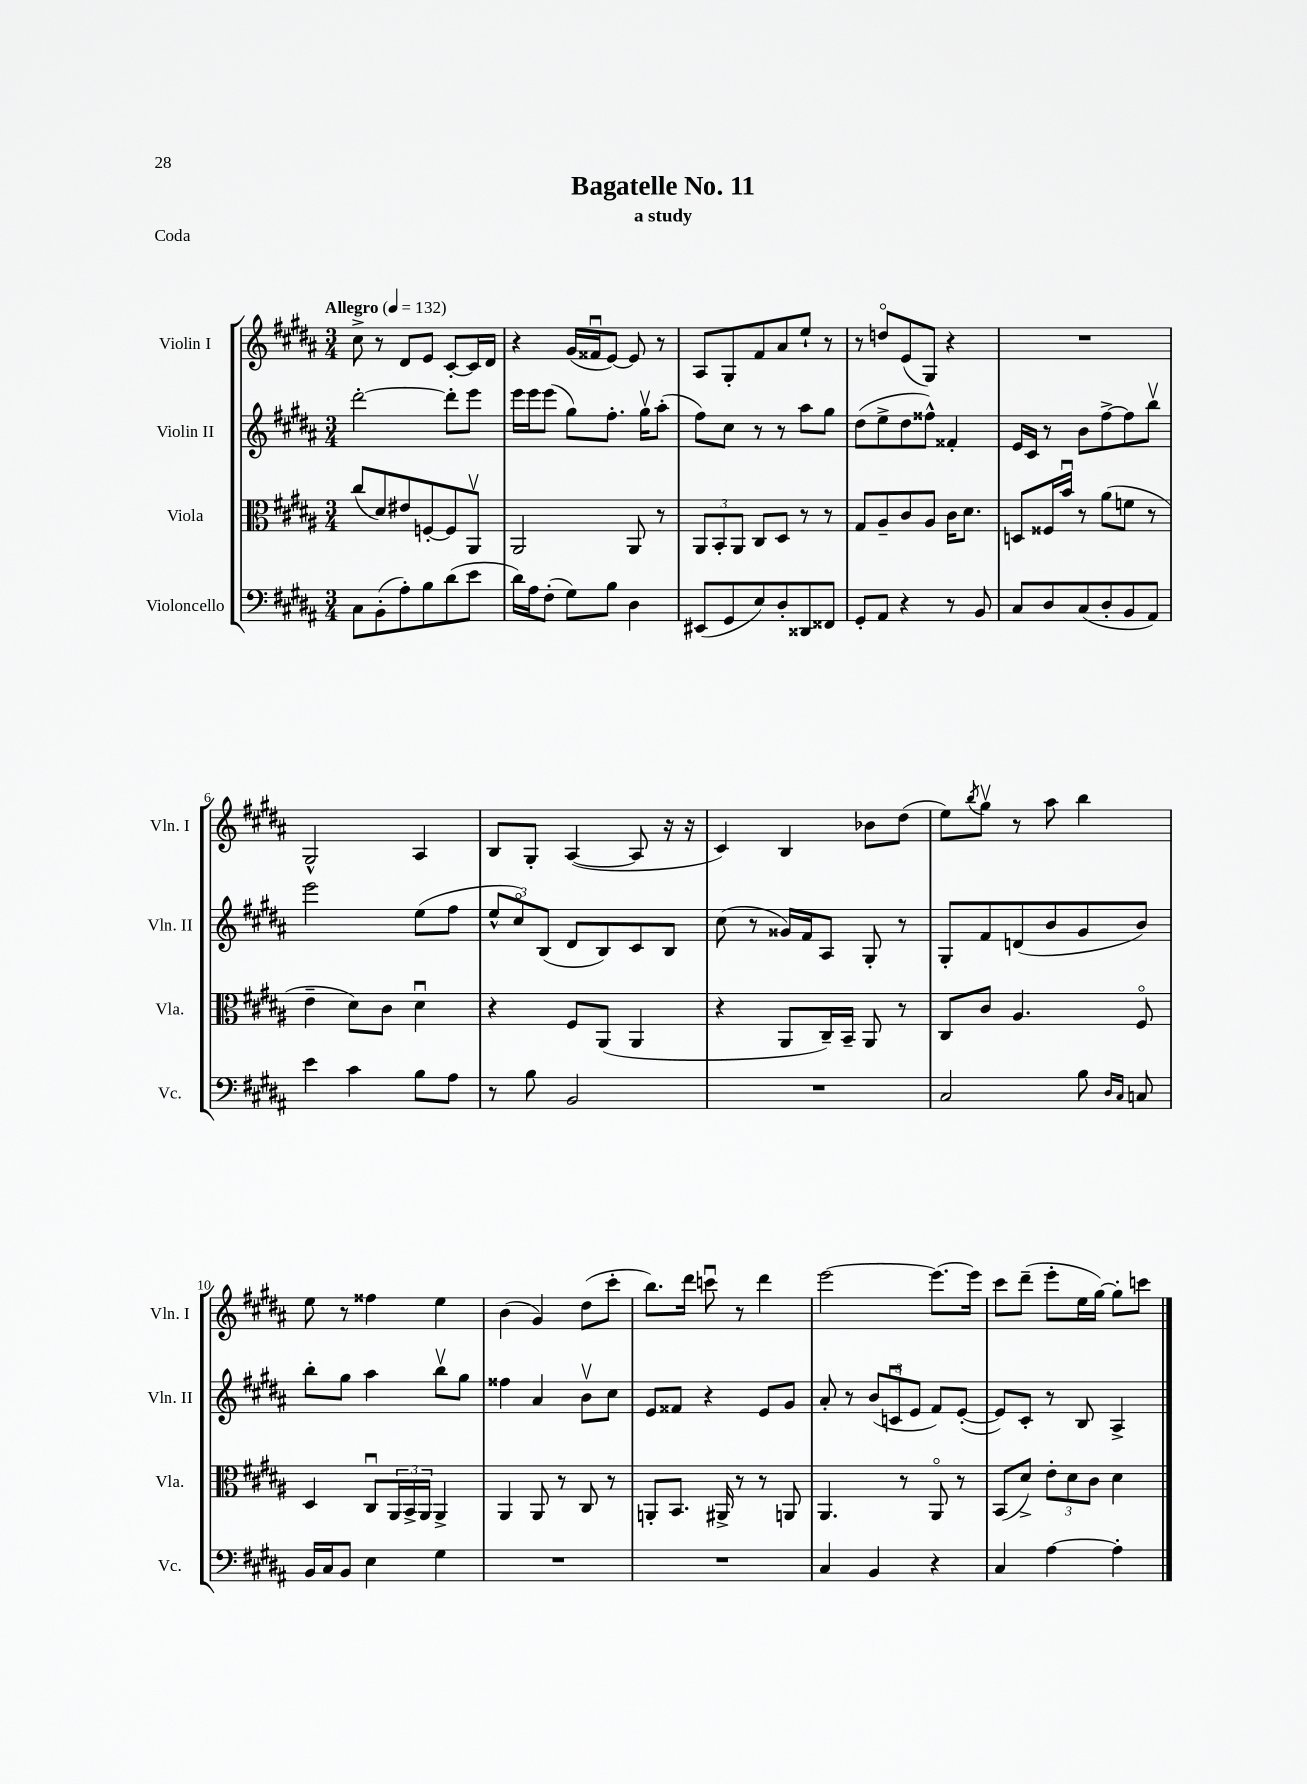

**kern	**kern	**kern	**kern
*staff4	*staff3	*staff2	*staff1
*clefF4	*clefC3	*clefG2	*clefG2
*k[f#c#g#d#a#]	*k[f#c#g#d#a#]	*k[f#c#g#d#a#]	*k[f#c#g#d#a#]
*M3/4	*M3/4	*M3/4	*M3/4
*MM132	*MM132	*MM132	*MM132
8C#	(8cc#	[2ddd#'	8cc#^
(8BB'	8d#)	.	8r
8A#')	8e#	.	8d#
8B	[8F'	.	8e
(8d#	8F]	8ddd#']	[8c#'
8e	8AA#v	8eee	16c#]
.	.	.	16d#
=	=	=	=
16d#)	2AA#	16eee	4r
16A#	.	16eee	.
(8F#'	.	(8eee	.
8G#)	.	8gg#)	(16g#
.	.	.	16f##u
8B	.	8.ff#'	[8e)
4D#	8AA#	.	8e]
.	.	16gg#v	.
.	8r	(8aa#'	8r
=	=	=	=
(8EE#	12AA#	8ff#)	8A#
.	12BB'	.	.
8GG#	.	8cc#	8G#'
.	12AA#	.	.
8E)	8C#	8r	8f#
8D#'	8D#	8r	8a#
8DD##	8r	8aa#	8ee`
8FF##	8r	8gg#	8r
=	=	=	=
8GG#'	8G#	(8dd#	8r
8AA#	8A#~	8ee^	8ddo
4r	8c#	8dd#	(8e
.	8A#	8ff##^^)	8G#)
8r	16c#	4f##'	4r
.	8.d#	.	.
8BB	.	.	.
=	=	=	=
8C#	8D	16e	2.r
.	.	16c#	.
8D#	16F##	8r	.
.	16bu	.	.
(8C#	8r	8b	.
8D#'	(8a#	[8ff#^	.
8BB	8f	8ff#]	.
8AA#)	8r	8bbv	.
=	=	=	=
4e	4e~	2eee	2G#^^
4c#	8d#)	.	.
.	8c#	.	.
8B	4d#u	(8ee	4A#
8A#	.	8ff#	.
=	=	=	=
8r	4r	12ee^^	8B
.	.	12cc#o)	.
8B	.	.	8G#'
.	.	(12B	.
2BB	8F#	8d#	([4A#
.	(8AA#	8B)	.
.	4AA#	8c#	8A#]
.	.	8B	16r
.	.	.	16r
=	=	=	=
2.r	4r	(8cc#	4c#)
.	.	8r	.
.	8AA#	16g##)	4B
.	.	16f#	.
.	16C#~)	8A#	.
.	16BB~	.	.
.	8AA#	8G#'	8b-
.	8r	8r	(8dd#
=	=	=	=
2C#	8C#	8G#'	8ee)
.	.	.	8qbb
.	8c#	8f#	8gg#v
.	4.A#	(8d	8r
.	.	8b	8aa#
8B	.	8g#	4bb
16qqD#	.	.	.
16qqC#	.	.	.
8C	8F#o	8b)	.
=	=	=	=
16BB	4D#	8bb'	8ee
16C#	.	.	.
8BB	.	8gg#	8r
4E	8C#u	4aa#	4ff##
.	24AA#	.	.
.	24BB^	.	.
.	24AA#	.	.
4G#	4AA#^	8bbv	4ee
.	.	8gg#	.
=	=	=	=
2.r	4AA#	4ff##	(4b
.	8AA#	4a#	4g#)
.	8r	.	.
.	8C#	8bv	(8dd#
.	8r	8cc#	8ccc#'
=	=	=	=
2.r	8AA'	8e	8.bb)
.	8.BB	8f##	.
.	.	.	16ddd#
.	.	4r	8cccu
.	16AA#^	.	.
.	8r	.	8r
.	8r	8e	4ddd#
.	8AA	8g#	.
=	=	=	=
4C#	4.AA#	8a#'	[2eee
.	.	8r	.
4BB	.	(12b	.
.	.	12cu	.
.	8r	.	.
.	.	12e	.
4r	8AA#o	8f#)	8.eee_
.	8r	([8e'	.
.	.	.	16eee]
=	=	=	=
4C#	(8BB	8e])	8ccc#
.	8d#^)	8c#'	(8ddd#~
[4A#	12e'	8r	8eee'
.	12d#	.	.
.	.	8B	16ee
.	12c#	.	.
.	.	.	[16gg#)
4A#']	4d#	4A#^	8gg#']
.	.	.	8ccc
==	==	==	==
*-	*-	*-	*-
